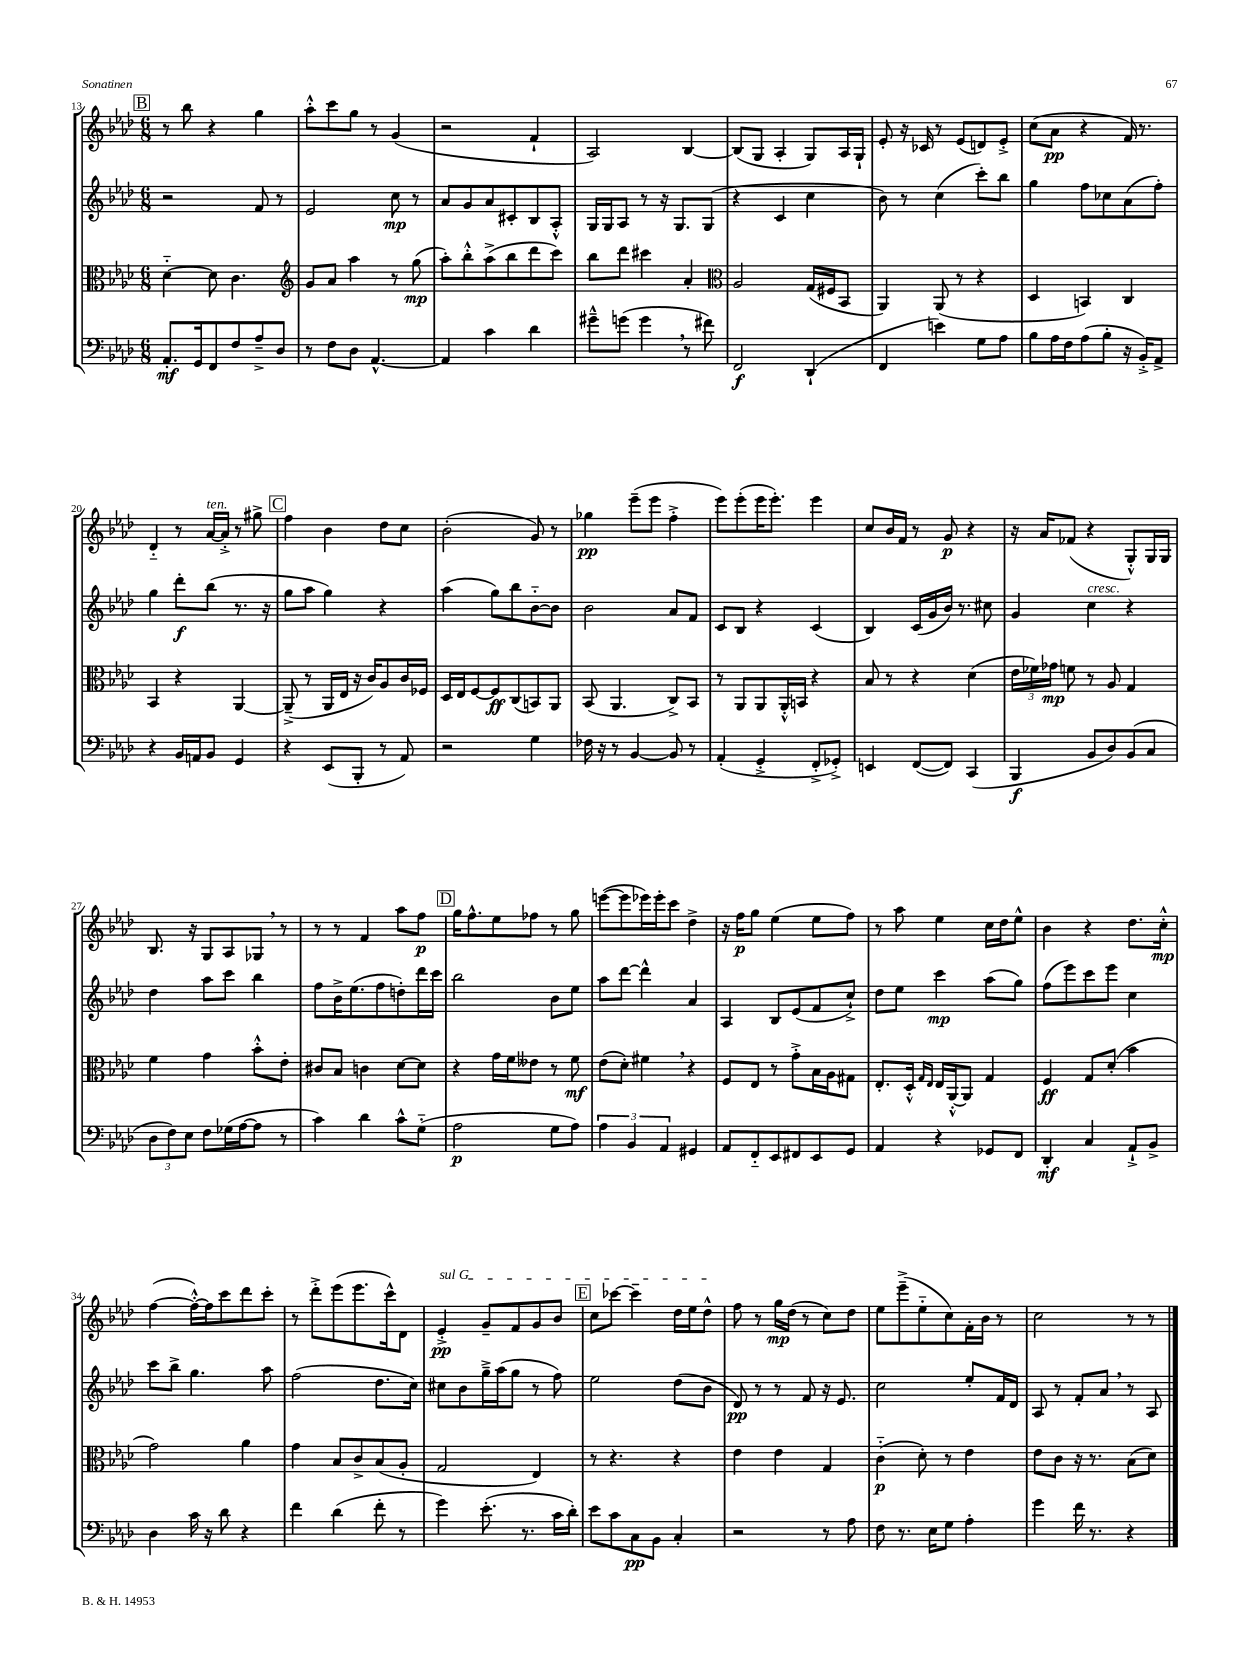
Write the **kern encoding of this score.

**kern	**kern	**kern	**kern
*staff4	*staff3	*staff2	*staff1
*clefF4	*clefC3	*clefG2	*clefG2
*k[b-e-a-d-]	*k[b-e-a-d-]	*k[b-e-a-d-]	*k[b-e-a-d-]
*M6/8	*M6/8	*M6/8	*M6/8
8.AA-'	[4d-'~	2r	8r
.	.	.	8bb-
16GG	.	.	.
8FF	8d-]	.	4r
8F	4.c	.	.
8A-~^	.	8f	4gg
8D-	.	8r	.
=	=	=	=
*	*clefG2	*	*
8r	8g	2e-	8aa-'^^
8F	8a-	.	8ccc
8D-	4aa-	.	8gg
[4.AA-^^	.	.	8r
.	8r	8cc	(4g
.	(8gg	8r	.
=	=	=	=
4AA-]	8aa-')	8a-	2r
.	8bb-'^^	8g	.
4c	(8aa-^	8a-	.
.	8bb-	8c#'	.
4d-	8ddd-	8B-	4f`
.	8ccc)	8A-'^^	.
=	=	=	=
8g#~^^	8bb-	16G	2A-)
.	.	16G	.
(8g	8ddd-	8A-	.
4g	4ccc#	8r	.
.	.	16r	.
.	.	8.G	.
8r	4a-'	.	[4B-
8f#)	.	(8G	.
=	=	=	=
*	*clefC3	*	*
2FF	2A-	4r	(8B-]
.	.	.	8G
.	.	4c	4A-'
(4DD-`	(16G	4cc	8G)
.	16F#	.	.
.	8BB-	.	16A-
.	.	.	16G`
=	=	=	=
4FF	4AA-)	8b-)	8e-'
.	.	8r	16r
.	.	.	16c-
4e)	(8AA-	(4cc	8r
.	8r	.	(8e-
8G	4r	8ccc')	8d)
8A-	.	8bb-	8e-'^
=	=	=	=
8B-	4D-	4gg	(8cc
16A-	.	.	8a-
16F	.	.	.
(8A-	4BB)	8ff	4r
8B-'	.	8cc-	.
16r	4C	(8a-	16f)
16BB-'^)	.	.	8.r
8AA-^	.	8ff')	.
=	=	=	=
4r	4BB-	4gg	4d-'~
16BB-	4r	8ddd-'	8r
16AA	.	.	.
8BB-	.	(8bb-	[16a-
.	.	.	16a-'^]
4GG	[4AA-	8.r	8r
.	.	.	8gg#^
.	.	16r	.
=	=	=	=
4r	(8AA-~^]	8gg	4ff
.	8r	8aa-	.
(8EE-	16AA-	4gg)	4b-
.	16E-	.	.
8BBB-'	16r	.	.
.	16c)	.	.
8r	8A-	4r	8dd-
8AA-)	16c	.	8cc
.	16F-	.	.
=	=	=	=
2r	16D-	(4aa-	(2b-'
.	16E-	.	.
.	[8F	.	.
.	8F]	8gg)	.
.	(8C	8bb-	.
4G	8BB)	[8b-'~	8g)
.	8AA-	8b-]	8r
=	=	=	=
16F-	(8BB-	2b-	4gg-
16r	.	.	.
8r	4.AA-	.	.
[4BB-	.	.	(8eee-~
.	.	.	8eee-
8BB-]	8C^)	8a-	4ff'^
8r	8BB-	8f	.
=	=	=	=
(4AA-'	8r	8c	8eee-)
.	8AA-	8B-	(8eee-'
4GG'^	8AA-	4r	16eee-
.	.	.	8.eee-')
.	16AA-'^^	.	.
.	16BB	.	.
8FF'^	4r	(4c	4eee-
8GG-'^)	.	.	.
=	=	=	=
4EE	8B-	4B-)	8cc
.	8r	.	16b-
.	.	.	16f
([8FF	4r	(16c	8r
.	.	16g	.
8FF])	.	16b-)	8g
.	.	8.r	.
(4CC	(4d-	.	4r
.	.	8cc#	.
=	=	=	=
4BBB-	24e-	4g	16r
.	24f-)	.	.
.	.	.	16a-
.	24g-	.	.
.	8f	.	(8f-
8BB-	8r	4cc	4r
8D-)	8A-	.	.
(8BB-	4G	4r	8G'^^)
8C	.	.	16G
.	.	.	16G
=	=	=	=
12D-	4f	4dd-	8.B-
12F)	.	.	.
12E-	.	.	.
.	.	.	16r
8F	4g	8aa-	8G
(16G-	.	8ccc	8A-
[16A-	.	.	.
8A-]	8b-'^^	4bb-	8G-
8r	8e-'	.	8r
=	=	=	=
4c)	8c#	8ff	8r
.	8B-	16b-^	8r
.	.	(8.ee-	.
4d-	4c	.	4f
.	.	8ff	.
8c^^	[8d-	8dd')	8aa-
(8G'~	8d-]	16ddd-	8ff
.	.	16ccc	.
=	=	=	=
2A-	4r	2bb-	16gg
.	.	.	8.ff^^
.	16g	.	8ee-
.	16f	.	.
.	8e--	.	8ff-
8G	8r	8b-	8r
8A-)	8f	8ee-	8gg
=	=	=	=
6A-	(8e-	8aa-	([8eee
.	8d-')	[8ddd-	8eee]
6BB-	.	.	.
.	4f#	4ddd-^^]	16eee-)
.	.	.	16eee-'
6AA-	.	.	.
.	.	.	8ccc
4GG#	4r	4a-	4dd-^
=	=	=	=
8AA-	8F	4A-	16r
.	.	.	16ff
8FF'~	8E-	.	8gg
8EE-	8r	8B-	(4ee-
8FF#	8g'^	(8e-	.
8EE-	16B-	8f	8ee-
.	16A-	.	.
8GG	8G#	8cc`^)	8ff)
=	=	=	=
4AA-	8.E-'	8dd-	8r
.	.	8ee-	8aa-
.	16D-'^^	.	.
.	16qqG	.	.
.	16qqE-	.	.
4r	16E-	4ccc	4ee-
.	[16AA-'^^	.	.
.	8AA-]	.	.
8GG-	4G	(8aa-	16cc
.	.	.	16dd-
8FF	.	8gg)	8ee-^^
=	=	=	=
4DD-'	4F	(8ff	4b-
.	.	8eee-)	.
4C	8G	8ccc	4r
.	(8d-'	8eee-	.
8AA-`^	4b-	4cc	8.dd-
8BB-^	.	.	.
.	.	.	16cc'^^
=	=	=	=
4D-	2g)	8ccc	([4ff
.	.	8bb-^	.
16c	.	4.gg	16ff'^^_)
16r	.	.	16ff]
8d-	.	.	8ccc
4r	4a-	.	8ddd-
.	.	8aa-	8ccc'
=	=	=	=
4f	4g	(2ff	8r
.	.	.	8ddd-'^
(4d-	8B-	.	(8eee-
.	8c^	.	8.eee-
8f'	(8B-	8.dd-	.
.	.	.	16ccc^^)
8r	8A-'	.	8d-
.	.	16cc)	.
=	=	=	=
4g)	2G	8cc#	4e-'^
.	.	8b-	.
(8.e-'	.	16gg~^	8g~
.	.	(16aa-	.
.	.	8gg	8f
8.r	.	.	.
.	4E-)	8r	8g
16c	.	8ff)	8b-
16d-')	.	.	.
=	=	=	=
8e-	8r	2ee-	8cc
8c	4.r	.	[8ccc-
8C	.	.	4ccc-~]
8BB-	.	.	.
4C'	4r	(8dd-	16dd-
.	.	.	16ee-
.	.	8b-	8dd-^^
=	=	=	=
2r	4e-	8d-)	8ff
.	.	8r	8r
.	4e-	8r	16gg
.	.	.	(16dd-
.	.	8f	8r
8r	4G	16r	8cc)
.	.	8.e-	.
8A-	.	.	8dd-
=	=	=	=
8F	(4c'~	2cc	8ee-
8.r	.	.	(8eee-~^
.	8d-')	.	8ee-'~
16E-	.	.	.
8G	8r	.	8cc)
4A-'	4e-	8ee-'	16f'
.	.	.	16b-
.	.	16f	8r
.	.	16d-	.
=	=	=	=
4g	8e-	8A-	2cc
.	8c	8r	.
16f	16r	8f'	.
8.r	8.r	.	.
.	.	8a-	.
4r	(8B-	8r	8r
.	8d-)	8A-	8r
==	==	==	==
*-	*-	*-	*-
